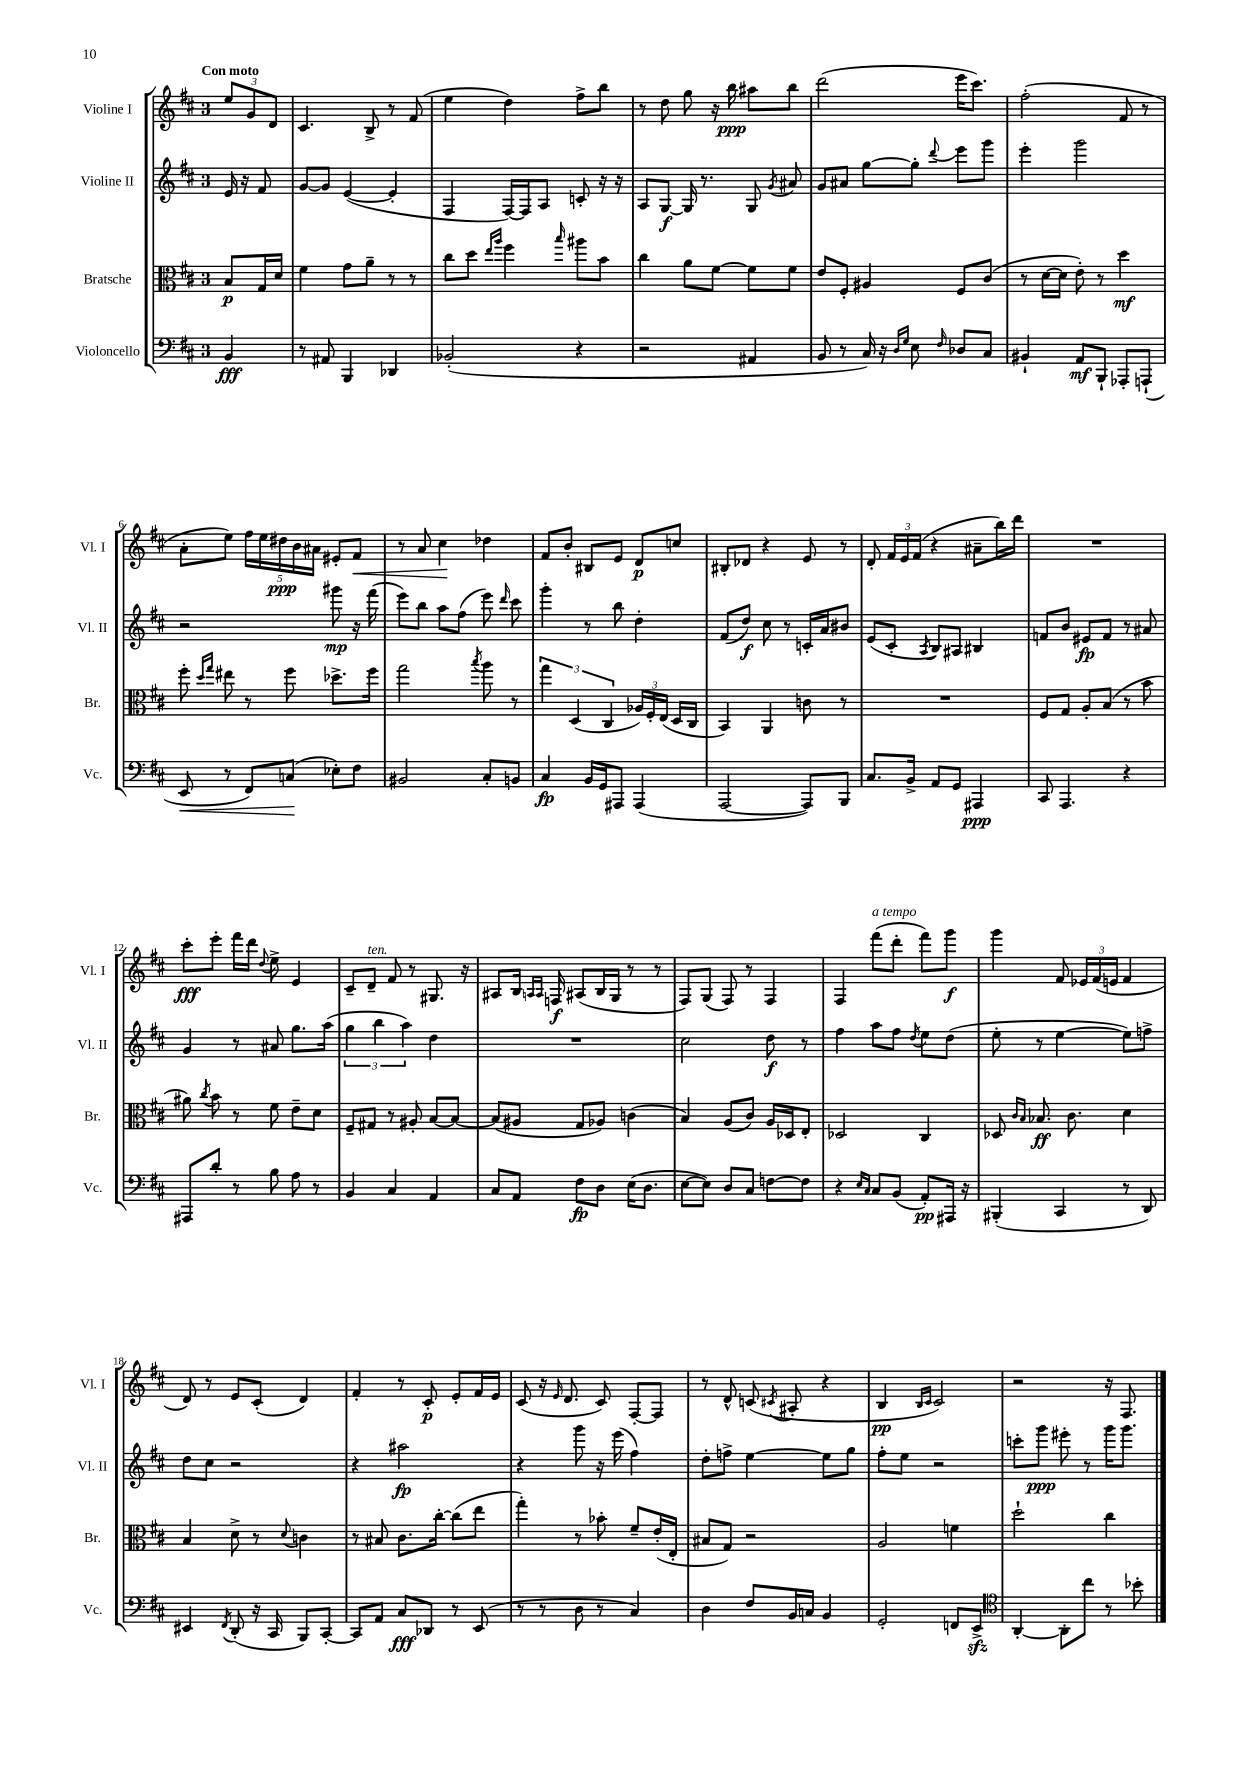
<<
\new StaffGroup <<
\new Staff = "s0" \with { instrumentName = "Violine I" shortInstrumentName = "Vl. I" } {
    \clef treble \key d \major \once \override Staff.TimeSignature.style = #'single-digit \time 3/4 \partial 4 \tempo "Con moto"
    \autoBeamOff \tuplet 3/2 { e''8[ g'8 d'8] } |
    cis'4. b8-> r8 fis'8( |
    e''4 d''4) fis''8[-> b''8] |
    r8 d''8 g''8 r16 b''16\ppp ais''8[ b''8] |
    d'''2( e'''16[ cis'''8.]) |
    fis''2-.( fis'8 r8 |
    a'8[-. e''8]) \tuplet 5/4 { fis''16[ e''16 dis''16\ppp b'16 ais'16] } eis'8[-. fis'8]\< |
    r8 a'8 cis''4\! des''4 |
    fis'8[ b'8]-. bis8[ e'8] d'8[\p c''8] |
    bis8[-. des'8] r4 e'8 r8 |
    d'8-. \tuplet 3/2 { fis'16[ e'16 fis'16]( } r4 ais'8[-- b''16) d'''16] |
    R2. |
    cis'''8[-.\fff e'''8]-. fis'''16[ d'''16] \appoggiatura { d''8 } e''8-> e'4 |
    cis'8[-- d'8]--^\markup { \italic "ten." } fis'8 r8 gis8. r16 |
    ais8[ b16] \grace { a16[ a16] } f16\f ais8[( b16 g16] r8 r8 |
    fis8[) g8]( fis8) r8 fis4 |
    fis4 fis'''8[^\markup { \italic "a tempo" }( d'''8]-. fis'''8[) g'''8]\f |
    g'''4 fis'8 \tuplet 3/2 { ees'16[ fis'16( e'16] } fis'4 |
    d'8) r8 e'8[ cis'8]-.( d'4) |
    fis'4-. r8 cis'8-.\p e'8[-. fis'16 e'16] |
    cis'8( r16 \grace { e'16 } d'8. cis'8) fis8[~-. fis8] |
    r8 d'8-^ c'8( \acciaccatura { cis'8 } ais8-. r4 |
    b4\pp \grace { b16[ cis'16] } cis'2) |
    r2 r16 fis8. \bar "|." |
}
\new Staff = "s1" \with { instrumentName = "Violine II" shortInstrumentName = "Vl. II" } {
    \clef treble \key d \major \once \override Staff.TimeSignature.style = #'single-digit \time 3/4 \partial 4
    \autoBeamOff e'16 r16 fis'8 |
    g'8[~ g'8] e'4~( e'4-. |
    fis4 fis16[~) fis16 a8] c'8-. r16 r16 |
    a8[ g8]~\f g16 r8. g8 \acciaccatura { g'8 } ais'8 |
    g'8[ ais'8] g''8[~ g''8]-. \appoggiatura { d'''8 } e'''8[ g'''8] |
    e'''4-. g'''2 |
    r2 gis'''8\mp r16 fis'''16( |
    e'''8[) b''8] a''8[ fis''8]( e'''8) \grace { d'''16 } cis'''8 |
    g'''4-. r8 b''8 d''4-. |
    fis'8[( d''8]\f) cis''8 r8 c'16[-. a'16 bis'8] |
    e'8[( cis'8]-. \acciaccatura { a8 } b8[) ais8] bis4 |
    f'8[ b'8] eis'8[\fp f'8] r8 ais'8 |
    g'4 r8 ais'8 g''8.[ a''16]( |
    \tuplet 3/2 { g''4 b''4 a''4) } d''4 |
    R2. |
    cis''2 d''8\f r8 |
    fis''4 a''8[ fis''8] \acciaccatura { d''8 } e''8[ d''8]( |
    e''8-. r8 e''4~ e''8[) f''8]-> |
    d''8[ cis''8] r2 |
    r4 ais''2\fp |
    r4 g'''8 r16 e'''16( fis''4) |
    d''8[-. f''8]-> e''4~ e''8[ g''8] |
    fis''8[-. e''8] r2 |
    c'''8[-. g'''8]\ppp eis'''8-. r8 g'''16[ g'''8.] \bar "|." |
}
\new Staff = "s2" \with { instrumentName = "Bratsche" shortInstrumentName = "Br." } {
    \clef alto \key d \major \once \override Staff.TimeSignature.style = #'single-digit \time 3/4 \partial 4
    \autoBeamOff b8[\p g16 d'16] |
    fis'4 g'8[ a'8]-- r8 r8 |
    cis''8[ d''8] \grace { e''16[ a''16] } fis''4 \grace { b''16 } ais''8[ b'8] |
    cis''4 a'8[ fis'8]~ fis'8[ fis'8] |
    e'8[ fis8]-. ais4 fis8[ cis'8]( |
    r8 d'16[~ d'16] e'8-.) r8 d''4\mf |
    fis''8-. \grace { d''16[ g''16] } eis''8 r8 fis''8 des''8.[-> fis''16] |
    g''2 \acciaccatura { b''8 } a''8 r8 |
    \tuplet 3/2 { g''4 d4( cis4 } \tuplet 3/2 { aes16[) fis16-. e16]( } d16[ cis16] |
    b,4) a,4 c'8 r8 |
    R2. |
    fis8[ g8] a8[-. b8]( r8 b'8 |
    ais'8) \acciaccatura { cis''8 } b'8 r8 fis'8 e'8[-- d'8] |
    fis8[-- gis8] r8 ais8-. b8[~ b8]~ |
    b8[( ais8] g8[ aes8]) c'4( |
    b4) a8[( cis'8]) a16[ des16 e8]-. |
    des2 cis4 |
    des8 \grace { cis'16[ b16] } bes8.\ff cis'8. d'4 |
    b4 d'8-> r8 \appoggiatura { d'8 } c'4 |
    r8 bis8 cis'8.[ cis''16]~-. cis''8[( e''8] |
    g''4-.) r8 bes'8-. fis'8[-- e'16-.( e16]-. |
    bis8[ g8]) r2 |
    a2 f'4 |
    d''2-! cis''4 \bar "|." |
}
\new Staff = "s3" \with { instrumentName = "Violoncello" shortInstrumentName = "Vc." } {
    \clef bass \key d \major \once \override Staff.TimeSignature.style = #'single-digit \time 3/4 \partial 4
    \autoBeamOff b,4\fff |
    r8 ais,8 b,,4 des,4 |
    bes,2-.( r4 |
    r2 ais,4 |
    b,8 r8 cis16) r16 \grace { d16[ g16] } e8 \grace { fis16 } des8[ cis8] |
    bis,4-! a,8[\mf b,,8]-! aes,,8[-. a,,8]-!( |
    e,8\< r8 fis,8[) c8]\!( ees8[-.) fis8] |
    bis,2 cis8[-. b,8] |
    cis4\fp b,16[ g,16 ais,,8] ais,,4( |
    a,,2~ a,,8[) b,,8] |
    cis8.[ b,16]-> a,8[ g,8] ais,,4\ppp |
    cis,8 a,,4. r4 |
    ais,,8[ d'8]-. r8 b8 a8 r8 |
    b,4 cis4 a,4 |
    cis8[ a,8] fis8[\fp d8] e16[( d8.] |
    e8[~ e8]) d8[ cis8] f8[~ f8] |
    r4 \grace { e16[ cis16] } cis8[ b,8]( a,8[-.\pp) ais,,16] r16 |
    bis,,4-.( cis,4 r8 d,8) |
    eis,4 \acciaccatura { fis,8 } d,8-.( r16 cis,16 b,,8[) cis,8]~-. |
    cis,8[ a,8] cis8[\fff des,8] r8 e,8( |
    r8 r8 d8 r8 cis4) |
    d4 fis8[ b,16 c16] b,4 |
    g,2-. f,8[ e,8]->\sfz |
    \clef tenor a,4~-. a,8[-. cis''8] r8 bes'8-. \bar "|." |
}
>>
>>
